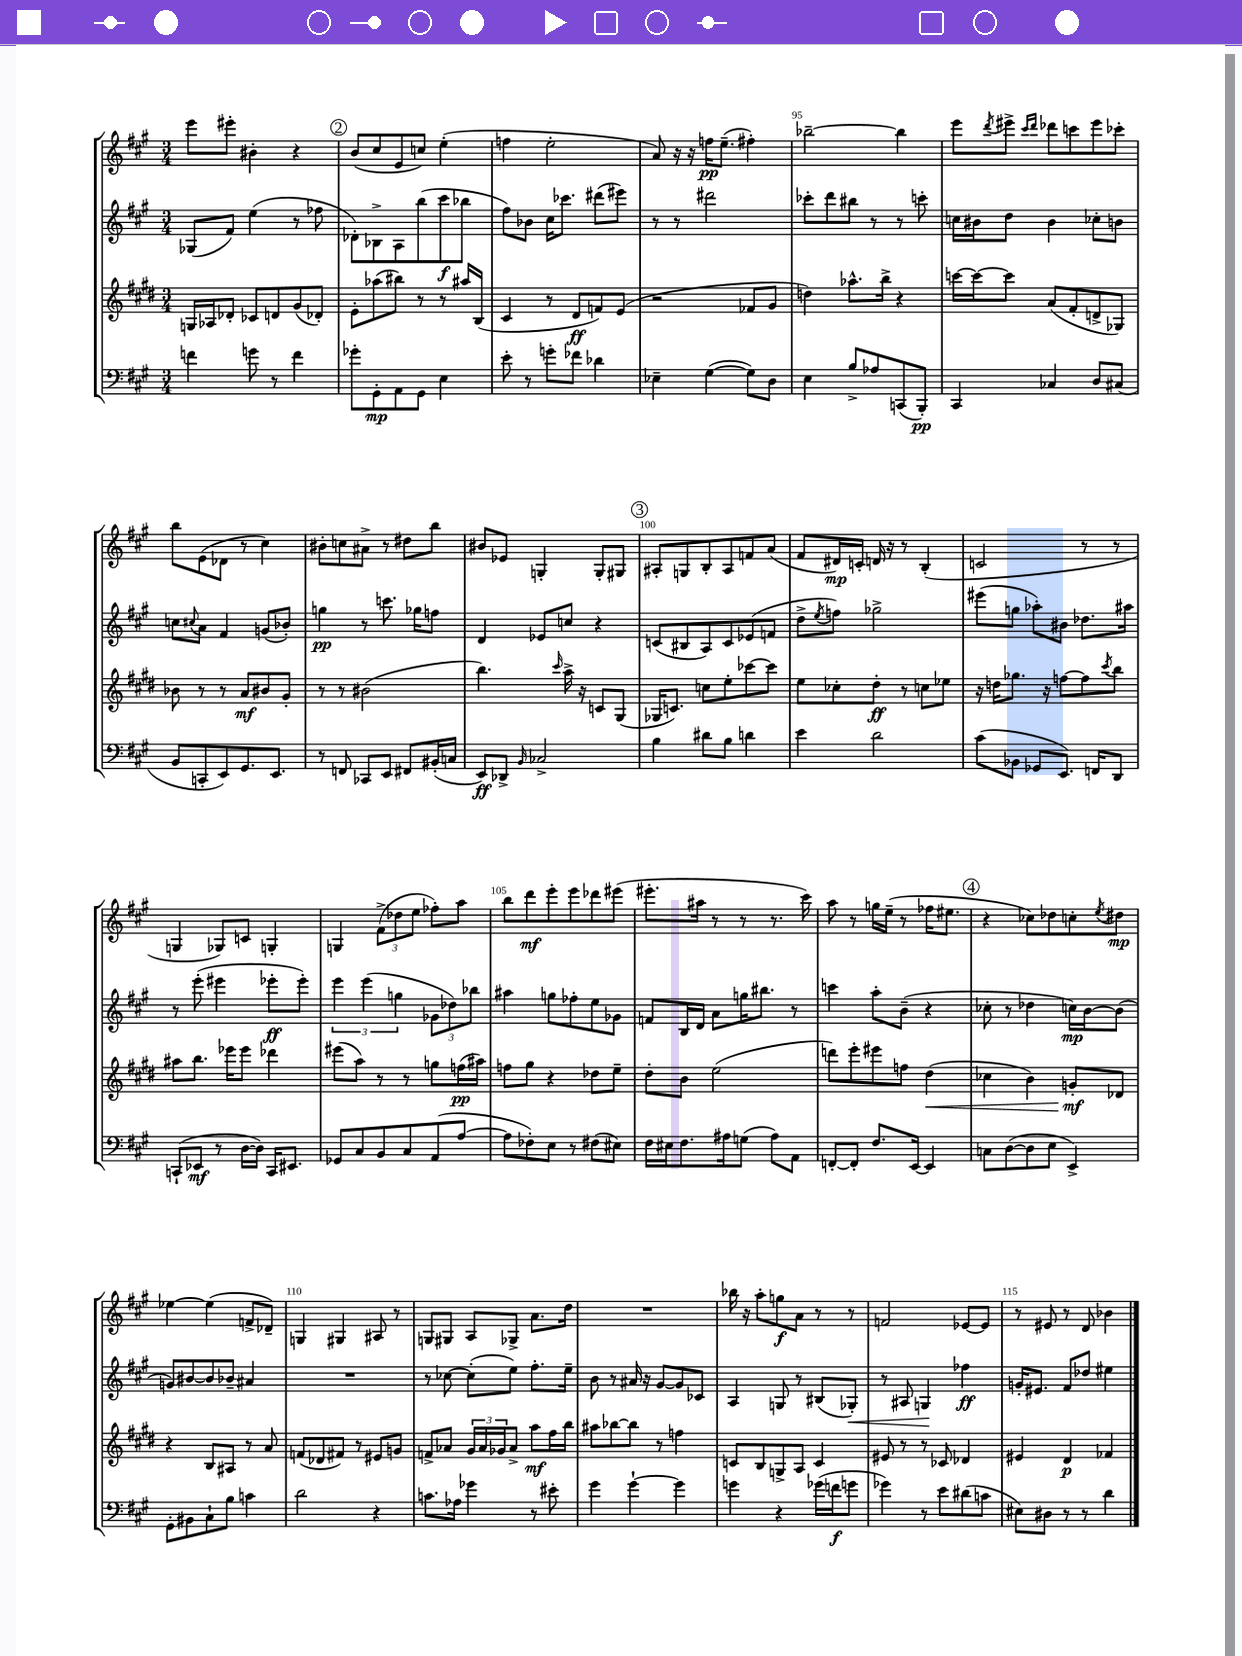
<<
\new StaffGroup <<
\new Staff = "s0" {
    \clef treble \key a \major \numericTimeSignature \time 3/4
    e'''8 eis'''8-. bis'4-. r4 |
    \mark \markup { \circle "2" } b'8( cis''8 e'8 c''8) e''4-.( |
    f''4 e''2-. |
    a'8) r16 r16 f''16\pp e''8.--( fis''4-.) |
    bes''2~-- bes''4 |
    e'''8 \acciaccatura { d'''8 } eis'''8-> \grace { cis'''16 d'''16 } des'''8 c'''8 eis'''8 ces'''8-. |
    b''8 e'8( des'8 r8 cis''4) |
    bis'8-. c''8 ais'8-> r8 dis''8 b''8 |
    bis'8 ees'8 g4-. g8-. gis8 |
    \mark \markup { \circle "3" } ais8-. g8 b8-. ais8 f'8 a'8( |
    fis'8 dis'16\mp) c'16-. d'16 r16 r8 b4-.( |
    c'2 r8 r8 |
    g4 ges8) c'8 g4-. |
    g4 \tuplet 3/2 { fis'8->( des''8 e''8 } fes''8-.) a''8 |
    b''8 d'''8\mf e'''8-. e'''8 des'''8 eis'''8( |
    eis'''8.-. ais''16 r8 r8 r8. cis'''16) |
    a''8 r8 g''16 e''16--( r8 fes''16 eis''8. |
    \mark \markup { \circle "4" } r4 ces''8) des''8 c''8-. \acciaccatura { e''8 } dis''8\mp |
    ees''4~ ees''4( f'8-> des'8--) |
    g4 gis4 ais8 r8 |
    g8 gis8 a8 ges8-> a'8. d''16 |
    R2. |
    bes''16 r16 a''8-. g''8\f a'8 r8 r8 |
    f'2 ees'8~ ees'8 |
    r8 eis'8 r8 d'8 bes'4 \bar "|." |
}
\new Staff = "s1" {
    \clef treble \key a \major \numericTimeSignature \time 3/4
    ges8( fis'8) e''4( r8 fes''8 |
    \mark \markup { \circle "2" } des'8-.) bes8-> a8 b''8( cis'''8\f bes''8 |
    fis''8) bes'8 cis''16 ces'''8. dis'''8( eis'''8) |
    r8 r8 dis'''2 |
    ces'''8-. d'''8 bis''8 r8 r8 c'''8-. |
    c''16 bis'16 d''8 bis'4 ces''8-. b'8 |
    c''8 \appoggiatura { cis''8 } a'8 fis'4 g'8( bes'8-.) |
    g''4\pp r8 c'''8. ges''16 f''8 |
    d'4 ees'8 c''8 r4 |
    \mark \markup { \circle "3" } c'8( bis8 a8) c'8 ees'8( f'8 |
    d''8-> \acciaccatura { e''8 } f''8) ges''2-> |
    eis'''8( g''8 aes''8-.) bis'8 des''8. ais''16 |
    r8 e'''8-.( eis'''4 ees'''8-.\ff ees'''8-.) |
    \tuplet 3/2 { e'''4 e'''4( g''4 } \tuplet 3/2 { ges'8 des''8) bes''8 } |
    ais''4 g''8 fes''8-. e''8 ges'8 |
    f'8 b16 d'16 a'8 g''16 bis''8. r8 |
    c'''4 a''8-. b'8--( r4 |
    \mark \markup { \circle "4" } ces''8-. r8 des''4 c''16\mp) b'16~ b'8( |
    g'8) bis'8~ bis'8 bes'8-- ais'4 |
    R2. |
    r8 ces''8~ ces''8-.( e''8) fis''8.-. e''16-- |
    b'8 r8 ais'16 r16 gis'8~ gis'8 ces'8 |
    a4 g8 r8 bis8( ges8-.\<) |
    r8 ais8 g4\! fes''4\ff |
    g'16-. eis'8. fis'8 des''8 eis''4 \bar "|." |
}
\new Staff = "s2" {
    \clef treble \key e \major \numericTimeSignature \time 3/4
    g16 aes16 des'8-. ces'8 d'8 gis'8( des'8-.) |
    \mark \markup { \circle "2" } e'8-. aes''8( bis''8) r8 r8 ais''16 b16( |
    cis'4 r8 dis'8\ff f'8) e'8( |
    r2 fes'8 gis'8 |
    d''4) aes''8.-^ b''16-> r4 |
    c'''16~ c'''16~ c'''8 a'8( fis'8-. d'8-> ges8) |
    bes'8 r8 r8 a'8\mf bis'8 gis'8-. |
    r8 r8 bis'2( |
    b''4.) \grace { cis'''16 } a''16-> r16 c'8 gis8( |
    \mark \markup { \circle "3" } ges16 c'8.) c''8 e''8-. ces'''8~ ces'''8 |
    e''8 ces''8-. dis''8-.\ff r8 c''8 ees''8 |
    r16 d''16 ges''8. r16 f''8~ f''8 \acciaccatura { cis'''8 } b''8 |
    ais''8 b''8. ees'''16 ees'''8 des'''4 |
    eis'''8( a''8) r8 r8 g''8 f''16\pp( ais''16) |
    f''8 gis''8 r4 des''8 e''8-- |
    dis''8-. b'8 e''2( |
    d'''8) e'''8-. eis'''8 f''8 dis''4\<( |
    \mark \markup { \circle "4" } ces''4 b'4) g'8-.\mf\! des'8 |
    r4 b8 ais8 r8 a'8 |
    f'8( des'8 fis'8) r8 eis'8 g'8 |
    f'8-> aes'8 \tuplet 3/2 { gis'16 aes'16 ges'16 } aes'8-> a''8\mf fis''16 b''16 |
    ais''8 bes''8~ bes''8 r8 f''4 |
    c'8 b8 g8-> a8 c'4 |
    eis'8 r8 r8 ces'8 des'4 |
    eis'4 dis'4\p fes'4 \bar "|." |
}
\new Staff = "s3" {
    \clef bass \key a \major \numericTimeSignature \time 3/4
    f'4 g'8 r8 f'4 |
    \mark \markup { \circle "2" } ges'8-. gis,8-.\mp a,8 gis,8 e4 |
    e'8-. r8 g'8-. fes'8 des'4 |
    ees4-- gis4~( gis8) d8 |
    e4 b8-> aes8 c,8( b,,8-.\pp) |
    cis,4 ces4 d8 cis8( |
    b,8 c,8-. e,8) gis,8. e,8. |
    r8 f,8 ces,8 e,8 fis,8 bis,16-.( c16 |
    e,8\ff) des,8-> \grace { b,16 } ces2-> |
    \mark \markup { \circle "3" } b4 dis'8 b8 d'4 |
    e'4 d'2 |
    cis'8( bes,8 ges,8 e,8.) f,16 d,8 |
    c,8-!( ees,8\mf r8 d16~ d16) c,16 eis,8. |
    ges,8 cis8 b,8 cis8 a,8( a8~ |
    a8 fes8-.) e8 r8 fis8( eis8) |
    fis16 eis16 fis8. ais16 g8( ais8) a,8 |
    f,8~-. f,8-. fis8. e,16~ e,4 |
    \mark \markup { \circle "4" } c8 d8~( d8 e8 e,4->) |
    gis,8-. bis,8 cis8-! b8 c'4 |
    d'2 r4 |
    c'8. aes16 ges'4 r8 eis'8-. |
    gis'4 gis'4~-! gis'4 |
    g'4 r4 ges'16( f'16\f g'8 |
    ges'4) r8 e'8 dis'8( c'8 |
    eis8) dis8 r8 r8 d'4 \bar "|." |
}
>>
>>
\layout { \context { \Score currentBarNumber = #91 \override BarNumber.break-visibility = ##(#f #t #t) barNumberVisibility = #(every-nth-bar-number-visible 5) } }
